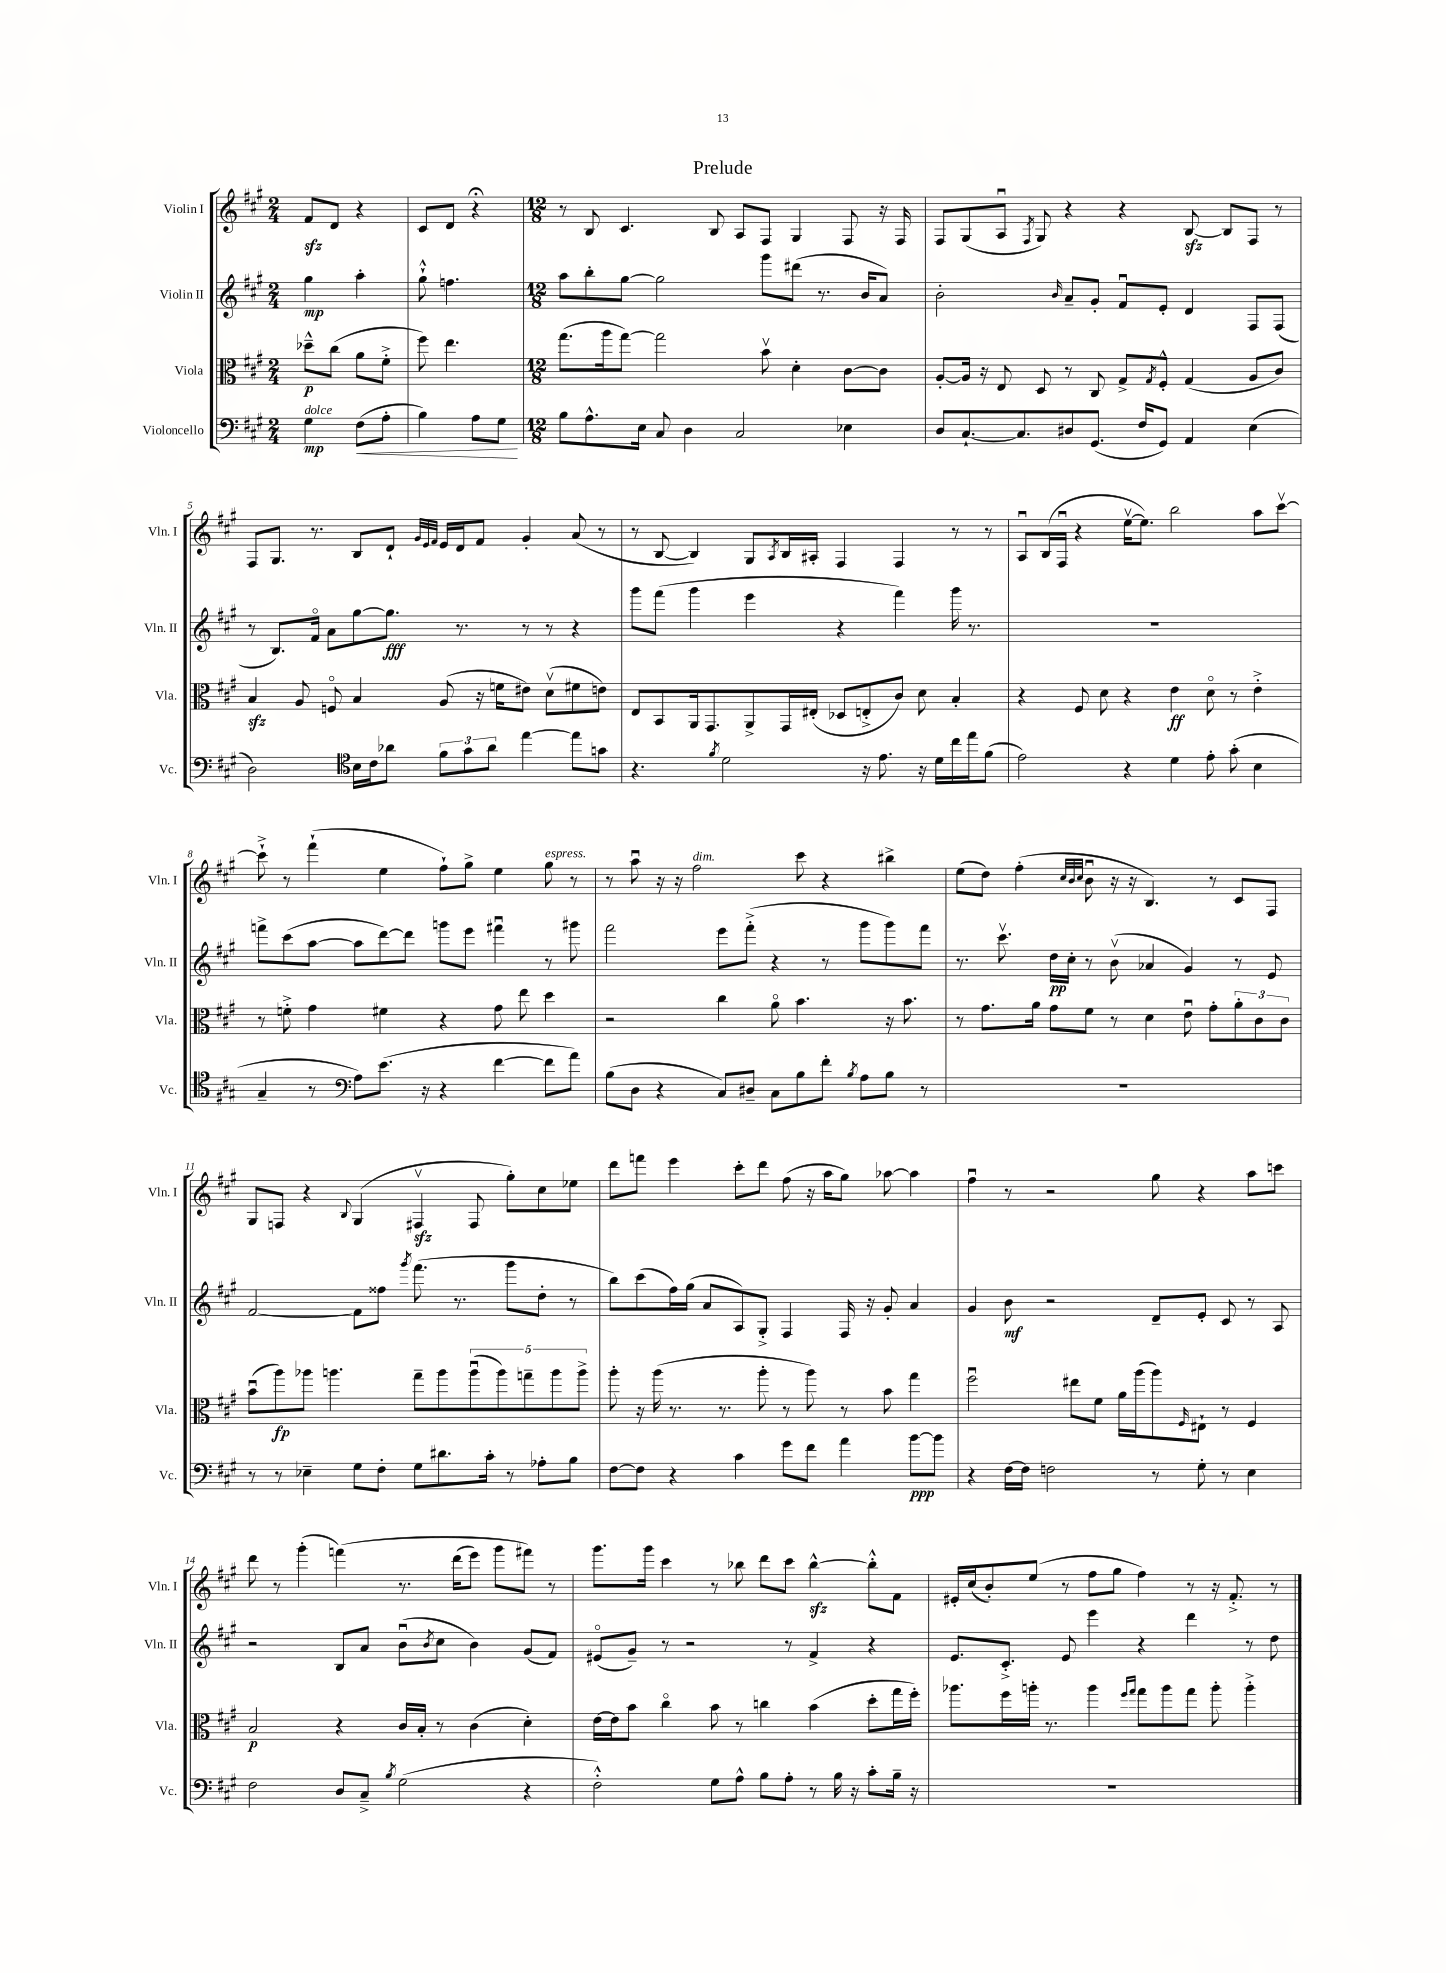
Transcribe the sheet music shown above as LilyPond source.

\header { title = "Prelude" }
<<
\new StaffGroup <<
\new Staff = "s0" \with { instrumentName = "Violin I" shortInstrumentName = "Vln. I" } {
    \clef treble \key a \major \numericTimeSignature \time 2/4
    fis'8\sfz d'8 r4 |
    cis'8 d'8 r4\fermata |
    \numericTimeSignature \time 12/8 r8 b8 cis'4. b8 a8 fis8 gis4 fis8 r16 fis16 |
    fis8 gis8( a8\downbow \acciaccatura { fis8 } gis8) r4 r4 b8~\sfz b8 fis8 r8 |
    fis8 gis8. r8. b8 d'8-! \grace { gis'32 e'32 fis'32 } e'16 d'16 fis'8 gis'4-. a'8( r8 |
    r8 b8~ b4) gis8 \acciaccatura { a8 } b16 ais16-. fis4 fis4 r8 r8 |
    a8\downbow b16( fis16\downbow r4 e''16~\upbow e''8.) b''2 a''8 cis'''8~\upbow |
    cis'''8-!-> r8 fis'''4-!( e''4 fis''8-!) gis''8-> e''4 gis''8^\markup { \italic "espress." } r8 |
    r8 a''8\downbow r16 r16 fis''2^\markup { \italic "dim." } cis'''8 r4 bis''4-> |
    e''8( d''8) fis''4-.( \grace { cis''32 b'32 cis''32 } b'8\downbow r16 r16 b4.) r8 cis'8 fis8 |
    gis8 f8 r4 \appoggiatura { b8 } gis4( fis4\upbow\sfz fis8 gis''8-.) cis''8 ees''8 |
    d'''8 f'''8 e'''4 cis'''8-. d'''8 fis''8( r16 a''16 gis''8) aes''8~ aes''4 |
    fis''4\downbow r8 r2 gis''8 r4 a''8 c'''8 |
    d'''8 r8 gis'''4-.( f'''4)\( r8. d'''16( e'''8) gis'''8 fis'''8\) r8 |
    gis'''8. gis'''16 cis'''4 r8 bes''8 d'''8 cis'''8 bes''4~-^\sfz bes''8-.-^ fis'8 |
    eis'16-. cis''16( b'8-.) e''8( r8 fis''8 gis''8 fis''4) r8 r16 fis'8.-.-> r8 \bar "|." |
}
\new Staff = "s1" \with { instrumentName = "Violin II" shortInstrumentName = "Vln. II" } {
    \clef treble \key a \major \numericTimeSignature \time 2/4
    gis''4\mp a''4-. |
    gis''8-!-^ f''4. |
    \numericTimeSignature \time 12/8 a''8 b''8-. gis''8~ gis''2 gis'''8 dis'''8( r8. b'16 a'8) |
    b'2-. \grace { b'16 } a'8-- gis'8-. fis'8\downbow e'8-. d'4 fis8 fis8( |
    r8 b8.) fis'16\flageolet a'8 gis''8~ gis''8.\fff r8. r8 r8 r4 |
    gis'''8 fis'''8( gis'''4 e'''4 r4 fis'''4) gis'''16 r8. |
    R1. |
    f'''8-> cis'''8( a''8~ a''8 d'''8~) d'''8 g'''8 e'''8 fis'''4\downbow r8 gis'''8 |
    fis'''2 e'''8 fis'''8-.->( r4 r8 gis'''8 gis'''8) fis'''8 |
    r8. cis'''8.\upbow d''16\pp cis''16-. r8 b'8\upbow( aes'4 gis'4) r8 e'8 |
    fis'2~ fis'8 fisis''8 \acciaccatura { gis'''8 } fis'''8.( r8. gis'''8 d''8-. r8 |
    b''8) cis'''8( fis''16) gis''16( a'8 a8) gis8-.-> fis4 fis16 r16 gis'8-. a'4 |
    gis'4 b'8\mf r2 d'8-- e'8-. cis'8 r8 a8 |
    r2 b8 a'8 b'8\downbow( \acciaccatura { b'8 } cis''8 b'4) gis'8( fis'8) |
    eis'8\flageolet( gis'8--) r8 r2 r8 fis'4-> r4 |
    e'8. cis'8.-.-> e'8 e'''4 r4 d'''4 r8 d''8 \bar "|." |
}
\new Staff = "s2" \with { instrumentName = "Viola" shortInstrumentName = "Vla." } {
    \clef alto \key a \major \numericTimeSignature \time 2/4
    des''8---^\p cis''8( a'8 fis'8-.-> |
    fis''8) e''4. |
    \numericTimeSignature \time 12/8 gis''8.( a''16 gis''8~) gis''2 b'8\upbow d'4-. cis'8~ cis'8 |
    a8~-. a16 r16 e8 d8 r8 cis8 gis8-> \acciaccatura { gis8 } fis8-.-^ gis4( a8 cis'8) |
    b4\sfz a8 f8\flageolet b4 a8( r16 f'16 eis'8) d'8\upbow( fis'8 e'8) |
    e8 b,8 a,16 gis,8. a,8-> gis,16 eis16-.( des8 e8-.-> cis'8) d'8 b4-. |
    r4 fis8 d'8 r4 e'4\ff d'8\flageolet r8 e'4-.-> |
    r8 f'8-.-> gis'4 fis'4 r4 gis'8 e''8 d''4 |
    r2 cis''4 a'8\flageolet b'4. r16 b'8. |
    r8 gis'8. a'16 gis'8 fis'8 r8 d'4 e'8\downbow gis'8-. \tuplet 3/2 { a'8-. cis'8 cis'8 } |
    b'8\downbow( a''8\fp) aes''8 a''4. gis''8-- a''8 \tuplet 5/4 { a''8\downbow( a''8) g''8-- a''8 a''8-> } |
    a''8-. r16 a''16( r8. r8. a''8-. r8 a''8) r8 b'8 gis''4 |
    fis''2\downbow eis''8 fis'8 a'16 a''16( a''8) \grace { fis16 } eis8-! r8 fis4 |
    b2\p r4 cis'16 b16-. r8 cis'4( d'4-.) |
    e'16~ e'16 b'8 cis''4\flageolet b'8 r8 c''4 b'4( d''8-. gis''16 fis''16-.) |
    aes''8. fis''16 a''16-. r8. a''4 \grace { fis''16 gis''16 } gis''8 a''8 gis''8 a''8-. a''4-.-> \bar "|." |
}
\new Staff = "s3" \with { instrumentName = "Violoncello" shortInstrumentName = "Vc." } {
    \clef bass \key a \major \numericTimeSignature \time 2/4
    gis4\mp^\markup { \italic "dolce" } fis8\<( a8-. |
    b4) a8 gis8\! |
    \numericTimeSignature \time 12/8 b8 a8.-^ e16 cis8 d4 cis2 ees4 |
    d8 cis8.~-! cis8. dis8 gis,8.( fis16 gis,8) a,4 e4( |
    d2) \clef tenor b16 cis'16 aes'8 \tuplet 3/2 { fis'8 gis'8 aes'8 } e''4~ e''8 g'8 |
    r4. \acciaccatura { fis'8 } d'2 r16 e'8. r16 d'16 cis''16 e''16 fis'8( |
    e'2) r4 d'4 e'8-. gis'8-.( b4 |
    gis4-- r8 a8) e'8.( r16 r4 fis'4~ fis'8 a'8) |
    \clef bass b8( d8 r4 cis8) dis8-- cis8 b8 fis'8-. \acciaccatura { b8 } a8 b8 r8 |
    R1. |
    r8 r8 ees4-- gis8 fis8-. gis8 dis'8. cis'16-. r8 aes8-. b8 |
    fis8~ fis8 r4 cis'4 gis'8 fis'8 a'4 b'8~\ppp b'8 |
    r4 fis16~ fis16 f2 r8 gis8-. r8 e4 |
    fis2 d8 cis8---> \acciaccatura { b8 } gis2( r4 |
    fis2-.-^) gis8 a8-^ b8 a8-. r8 b16 r16 cis'8-. b16-- r16 |
    R1. \bar "|." |
}
>>
>>
